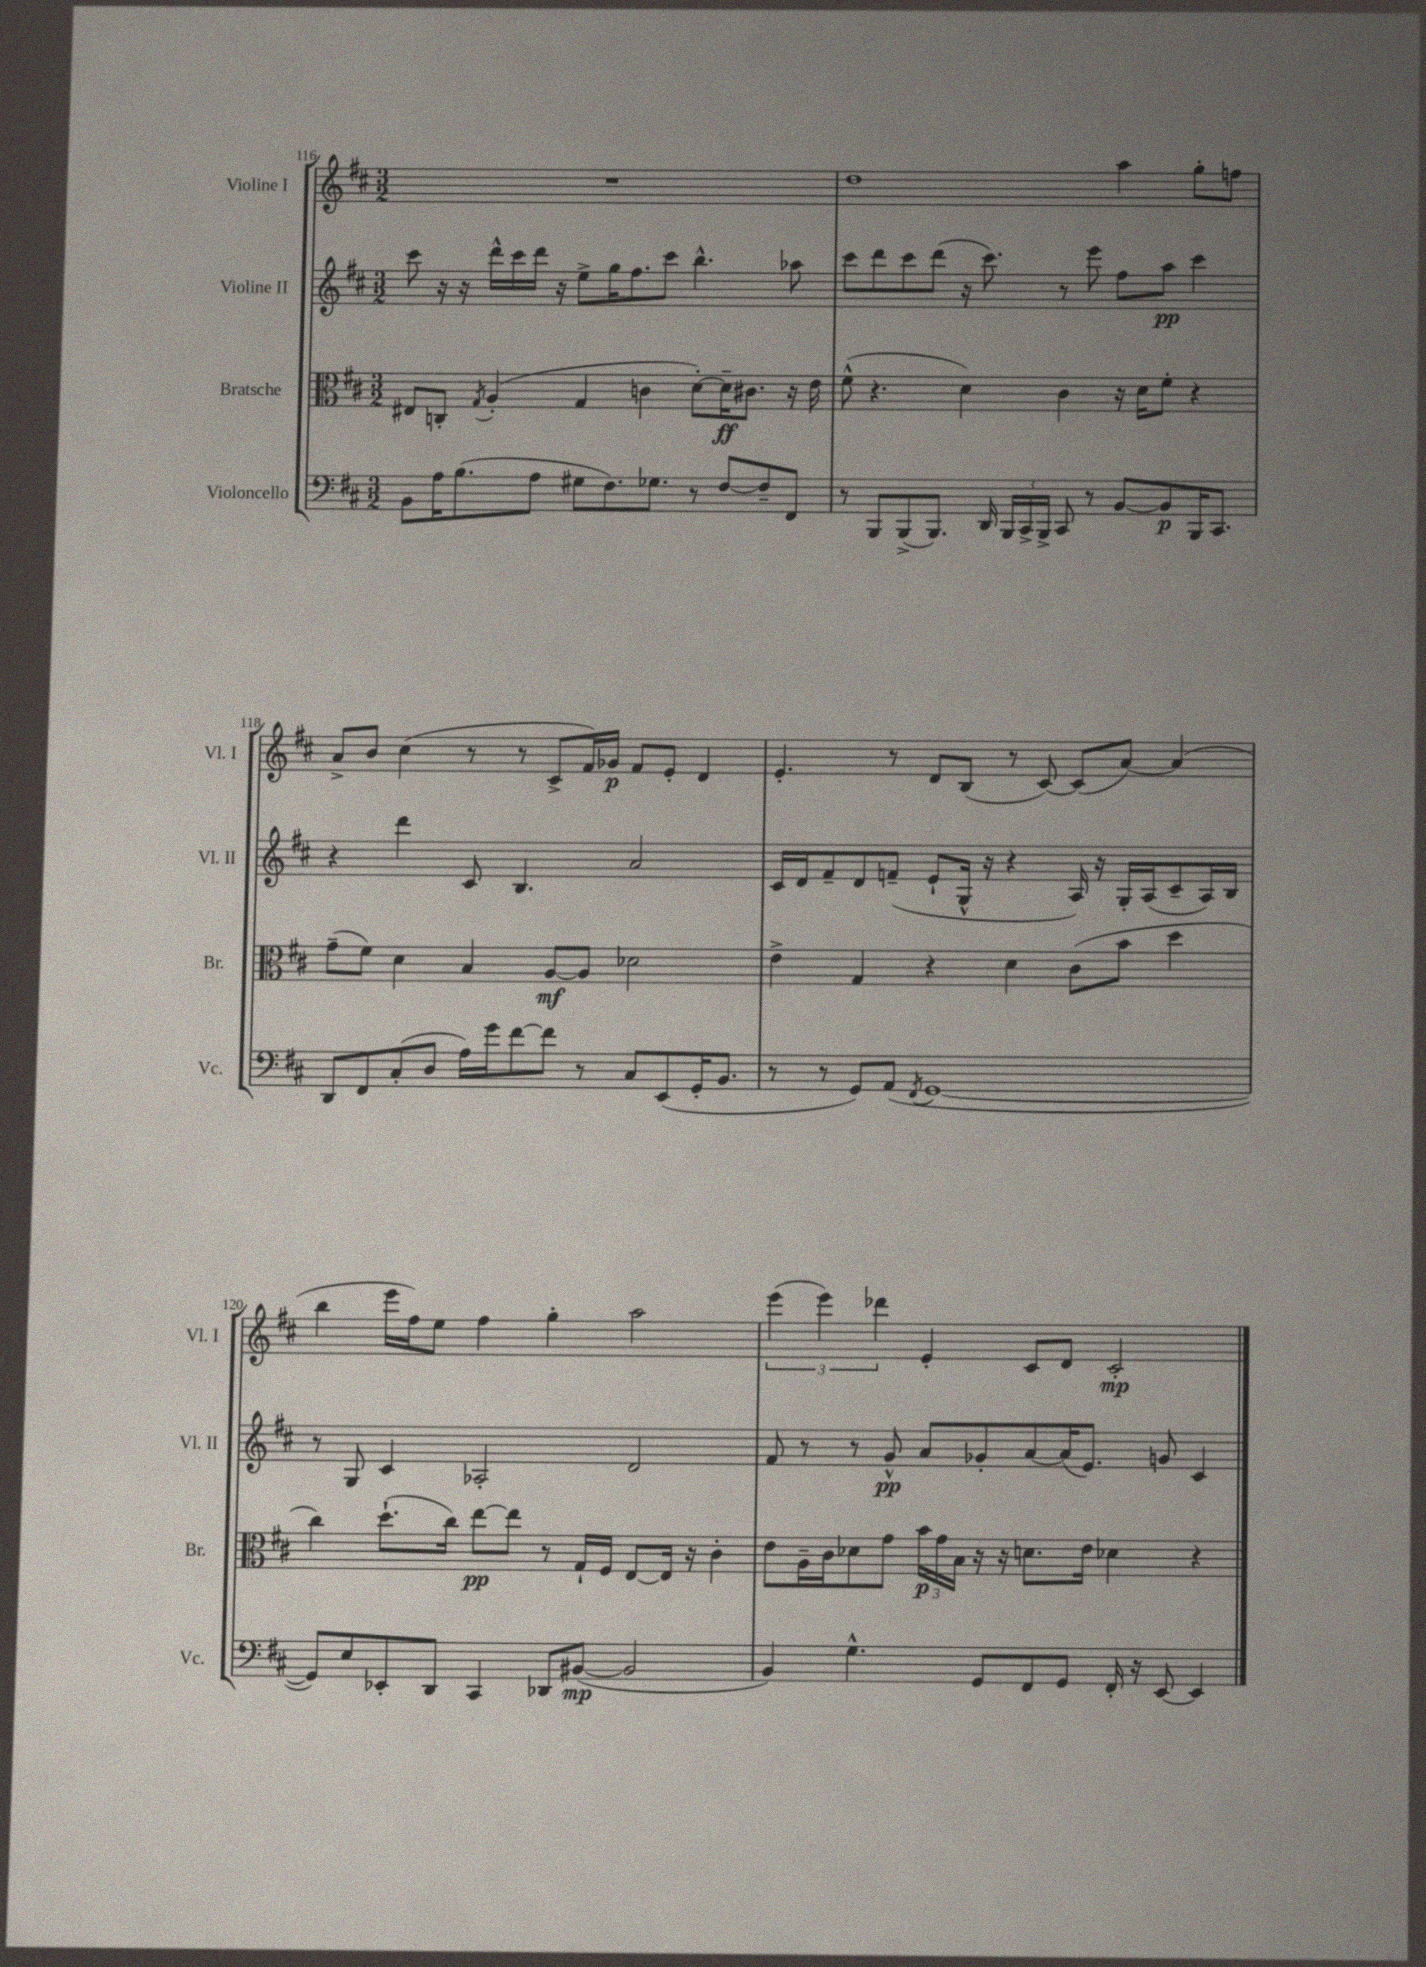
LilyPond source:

<<
\new StaffGroup <<
\new Staff = "s0" \with { instrumentName = "Violine I" shortInstrumentName = "Vl. I" } {
    \clef treble \key d \major \numericTimeSignature \time 3/2
    \autoBeamOff R1. |
    d''1 a''4 g''8[-. f''8] |
    a'8[-> b'8] cis''4( r8 r8 cis'8[-> fis'16) ges'16]\p fis'8[ e'8]-. d'4 |
    e'4.-. r8 d'8[ b8]( r8 cis'8~) cis'8[( a'8]~) a'4( |
    b''4 e'''16[ fis''16) e''8] fis''4 g''4-. a''2 |
    \tuplet 3/2 { e'''4( e'''4) des'''4 } e'4-. cis'8[ d'8] cis'2-.\mp \bar "|." |
}
\new Staff = "s1" \with { instrumentName = "Violine II" shortInstrumentName = "Vl. II" } {
    \clef treble \key d \major \numericTimeSignature \time 3/2
    \autoBeamOff cis'''8 r16 r16 d'''16[-^ cis'''16 d'''16] r16 e''8[-> g''16 fis''8. cis'''8] b''4.-^ aes''8 |
    cis'''8[ d'''8 cis'''8 d'''8]( r16 cis'''8.) r8 e'''8 fis''8[ a''8]\pp cis'''4 |
    r4 d'''4 cis'8 b4. a'2 |
    cis'16[ d'16 fis'8-- d'8 f'8]--( e'8[-! g16]-^ r16 r4 a16) r16 g16[-. a16( cis'8-- a16) b16] |
    r8 g8 cis'4 aes2-. d'2 |
    fis'8 r8 r8 g'8-^\pp a'8[ ges'8-. a'8~ a'16( e'8.]) g'8 cis'4 \bar "|." |
}
\new Staff = "s2" \with { instrumentName = "Bratsche" shortInstrumentName = "Br." } {
    \clef alto \key d \major \numericTimeSignature \time 3/2
    \autoBeamOff eis8[ c8]-. \acciaccatura { g8 } a4-.( g4 c'4 d'8[~-.) d'16--\ff cis'8.] r16 e'16 |
    fis'8-^( r4. d'4) cis'4 r16 d'16[ fis'8]-. r4 |
    g'8[--( fis'8]) d'4 b4 a8[~\mf a8] des'2 |
    e'4-> g4 r4 d'4 cis'8[( b'8] d''4 |
    cis''4) d''8.[-!( cis''16]) e''8[~\pp e''8] r8 g16[-! fis16] e8[~ e16] r16 cis'4-. |
    e'8[ a16-- cis'16 des'8 g'8] \tuplet 3/2 { b'16[\p g'16 b16] } r16 r16 d'8.[ e'16] des'4 r4 \bar "|." |
}
\new Staff = "s3" \with { instrumentName = "Violoncello" shortInstrumentName = "Vc." } {
    \clef bass \key d \major \numericTimeSignature \time 3/2
    \autoBeamOff b,8[ a16 b8.( a8] gis8[ fis8.) ges8.] r8 fis8[~ fis8-- fis,8] |
    r8 b,,8[ b,,8->( b,,8.]) d,16 \tuplet 3/2 { b,,16[ cis,16-> b,,16]-> } cis,8 r8 b,8[~ b,8\p b,,16 cis,8.] |
    d,8[ fis,8 cis8-.( d8] a16[) g'16 fis'8~ fis'8] r8 cis8[ e,8( g,16-. b,8.] |
    r8 r8 g,8[) a,8]( \acciaccatura { fis,8 } g,1~ |
    g,8[) e8 ees,8-. d,8] cis,4 des,8[ bis,8]~\mp( bis,2 |
    b,4) g4.-^ g,8[ fis,8 g,8] fis,16-. r16 e,8~ e,4 \bar "|." |
}
>>
>>
\layout { \context { \Score currentBarNumber = #116 } }
